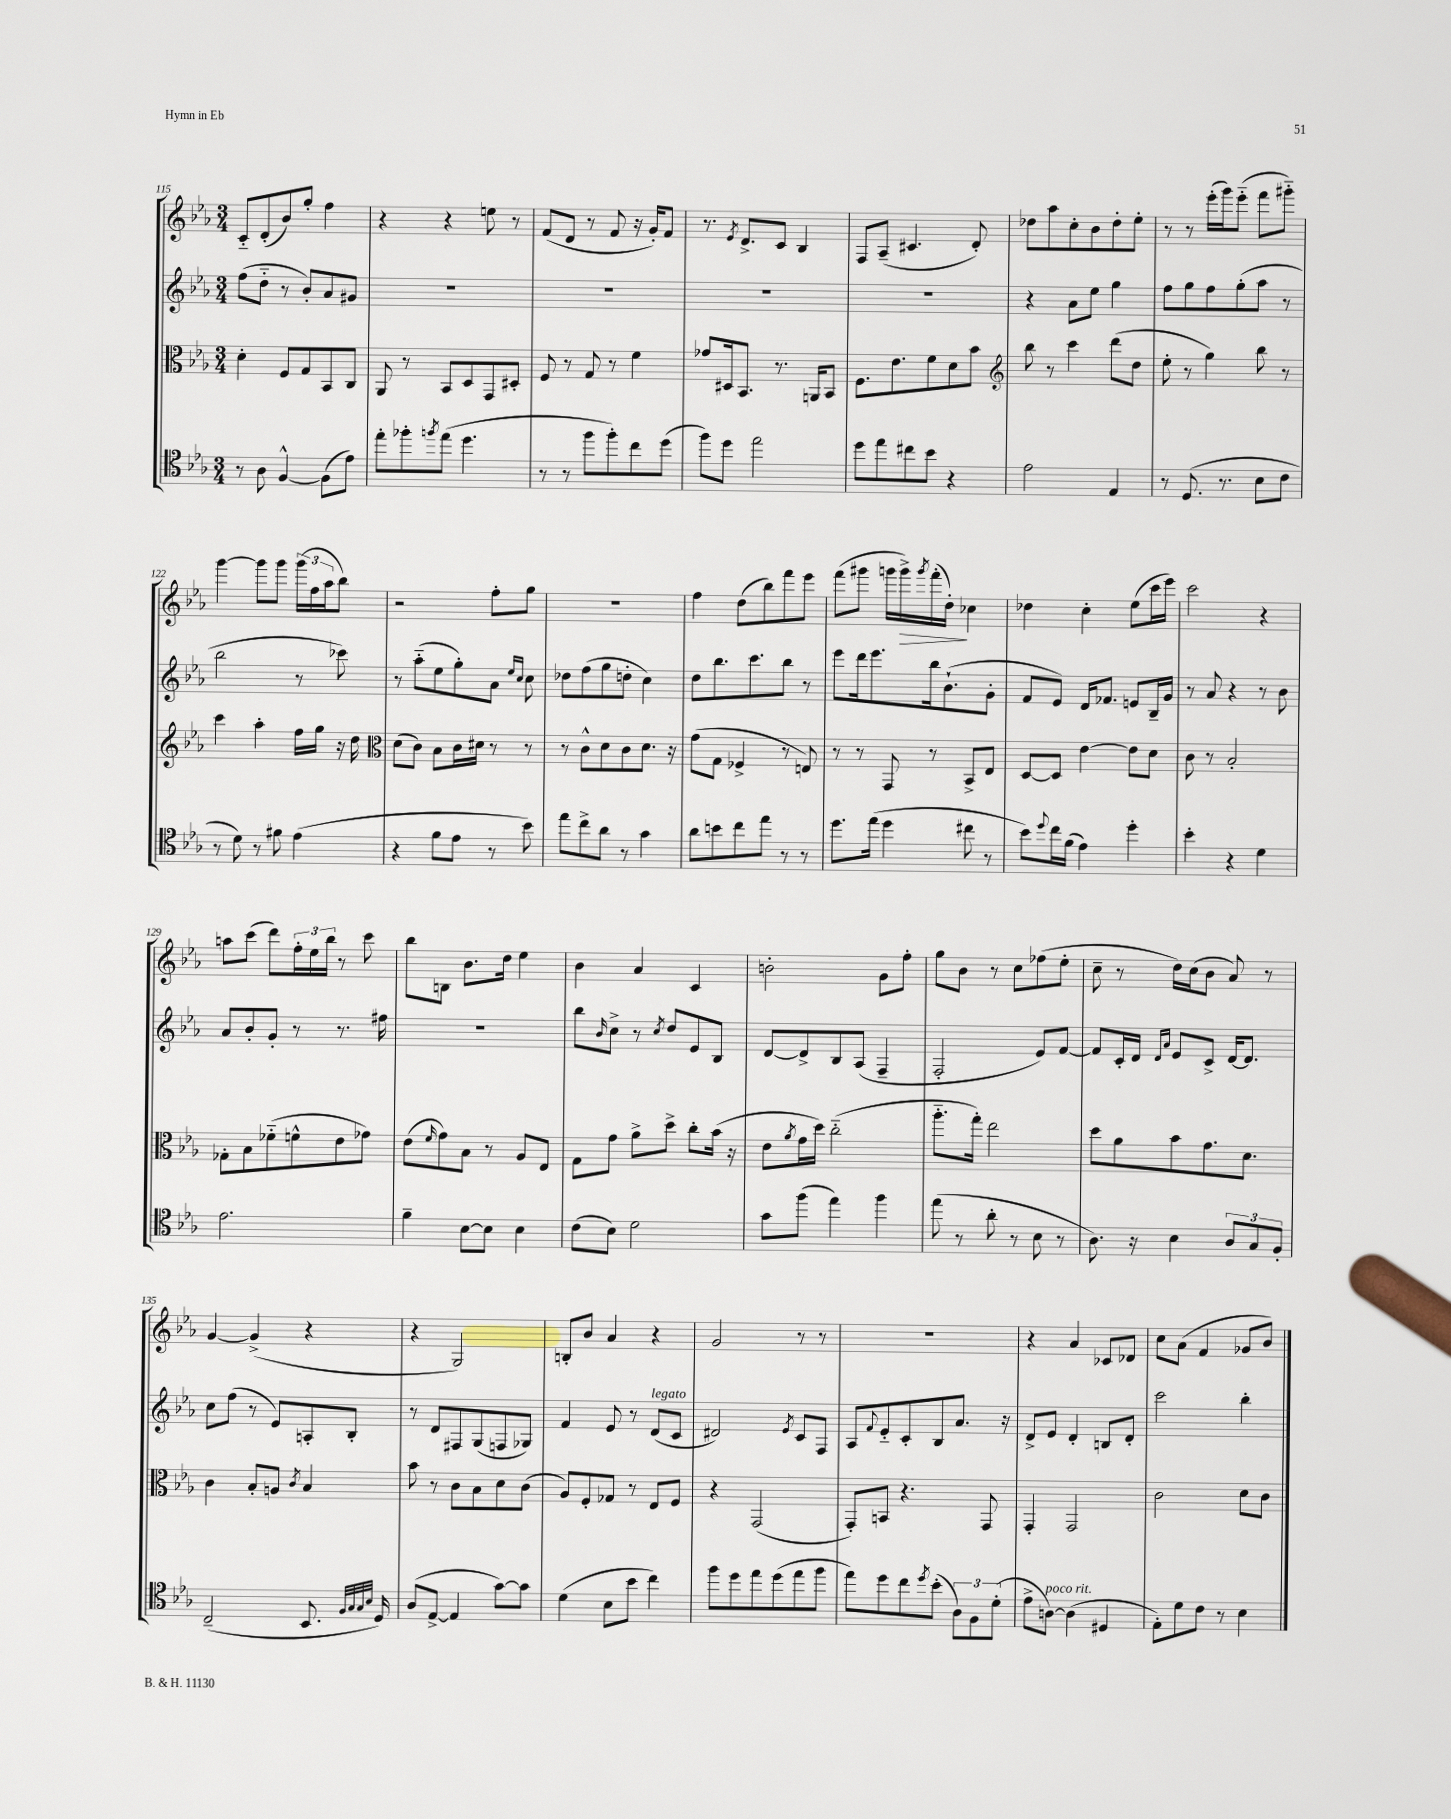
<<
\new StaffGroup <<
\new Staff = "s0" {
    \clef treble \key ees \major \numericTimeSignature \time 3/4
    c'8-_ d'8-.( bes'8) g''8-. f''4 |
    r4 r4 e''8 r8 |
    f'8( d'8 r8 f'8 r16 g'16-.) f'8 |
    r8. \acciaccatura { ees'8 } d'8.-> c'8 bes4 |
    f8 aes8--( cis'4. d'8-.) |
    des''8 aes''8 c''8-. bes'8 des''8-. ees''8-. |
    r8 r8 ees'''16-.( g'''16) ees'''8-_( f'''8 gis'''8-_) |
    g'''4~ g'''8 g'''8 \tuplet 3/2 { g'''16( f''16 aes''16 } bes''8) |
    r2 f''8-. g''8 |
    R2. |
    f''4 d''8( bes''8) f'''8 ees'''8 |
    f'''8( gis'''8 g'''16 g'''16->\>) \acciaccatura { g'''8 } f'''16-.( d''16-.\!) ces''4 |
    des''4 c''4-. ees''8( c'''16 ees'''16) |
    c'''2 r4 |
    a''8 c'''8( d'''8) \tuplet 3/2 { f''16-. ees''16 bes''16 } r8 c'''8 |
    bes''8 b8 bes'8. d''16 ees''4 |
    bes'4 aes'4 c'4 |
    b'2-. g'8 f''8-. |
    g''8 bes'8 r8 c''8 fes''8( ees''8-. |
    c''8-- r8 d''16) c''16( bes'8 aes'8) r8 |
    g'4~ g'4->( r4 |
    r4 g2) |
    b8-. bes'8 aes'4 r4 |
    g'2 r8 r8 |
    R2. |
    r4 aes'4 ces'8 des'8 |
    c''8 aes'8( f'4 ges'8 bes'8) \bar "|." |
}
\new Staff = "s1" {
    \clef treble \key ees \major \numericTimeSignature \time 3/4
    f''8( d''8-_ r8 bes'8-.) aes'8 gis'8 |
    R2. |
    R2. |
    R2. |
    R2. |
    r4 aes'8 ees''8 g''4 |
    f''8 g''8 f''8 g''8-.( aes''8 r8 |
    bes''2 r8 ces'''8) |
    r8 aes''8-_( ees''8 g''8-.) aes'8 \grace { ees''16 c''16 } c''8 |
    des''8 f''8( g''8 d''8-. c''4) |
    d''8 bes''8. c'''8. bes''8 r8 |
    ees'''8 d'''16 ees'''8. bes''16 bes'8.-!( g'8-. |
    f'8 ees'8) d'16 fes'8. e'8 bes16-- g'16 |
    r8 aes'8 r4 r8 bes'8 |
    aes'8 bes'8-. g'8-. r8 r8. fis''16 |
    R2. |
    bes''8 \grace { bes'16 } c''8-> r8 \acciaccatura { c''8 } d''8 ees'8 bes8 |
    d'8~ d'8-> bes8 aes8( f4-- |
    f2-. ees'8) f'8~ |
    f'8 c'16-. d'16 \grace { d'16 aes'16 } ees'8 c'8-> d'16~ d'8. |
    c''8 f''8( r8 ees'8) a8-. bes8-. |
    r8 d'8 fis8 g8( f8 ges8) |
    f'4 ees'8 r8 d'8^\markup { \italic "legato" }( c'8 |
    dis'2) \acciaccatura { ees'8 } c'8 f8 |
    aes8 \appoggiatura { f'8 } ees'8-_ c'8-. bes8 aes'8. r16 |
    d'8-> ees'8 d'4-. b8 d'8-. |
    c'''2 bes''4-. \bar "|." |
}
\new Staff = "s2" {
    \clef alto \key ees \major \numericTimeSignature \time 3/4
    d'4-. f8 g8 bes,8 c8 |
    aes,8 r8 bes,8 d8 g,8 dis8-. |
    f8 r8 g8 r8 f'4 |
    ges'8 dis16 bes,8. r8. a,16 bes,8 |
    f8. ees'8. f'8 d'8 bes'8 |
    \clef treble bes''8 r8 c'''4 d'''8( d''8 |
    ees''8-. r8 g''4) bes''8 r8 |
    c'''4 aes''4-. f''16 g''16 r16 d''16 |
    \clef alto d'8( c'8) bes8 c'16 dis'16 r8 r8 |
    r8 c'8-^ d'8 c'8 d'8. r16 |
    g'8( g8 fes4-> r8 e8) |
    r8 r8 g,8 r8 bes,8-> ees8 |
    d8~ d8 ees'4~ ees'8 d'8 |
    c'8 r8 bes2-. |
    ges8-. bes8 fes'8-_( f'8-^ ees'8 ges'8) |
    ees'8( \grace { f'16 } g'8) bes8 r8 aes8 ees8 |
    g8 g'8 aes'8-> d''8-> c''8-. bes'16( r16 |
    ees'8 \acciaccatura { aes'8 } g'16 d''16) c''2-_( |
    aes''8.-_ g''16-.) ees''2 |
    d''8 aes'8 bes'8 g'8. d'8. |
    c'4 bes8-. a8 \acciaccatura { c'8 } bes4 |
    bes'8 r8 c'8 bes8 d'8 c'8( |
    aes8) f8-. ges8 r8 ees8 f8 |
    r4 g,2( |
    g,8-.) b,8 r4. g,8 |
    g,4-. g,2 |
    c'2 d'8 c'8 \bar "|." |
}
\new Staff = "s3" {
    \clef tenor \key ees \major \numericTimeSignature \time 3/4
    r8 aes8 f4~-^ f8( ees'8) |
    ees''8-. fes''8-. \acciaccatura { f''8 } ees''8( d''4. |
    r8 r8 f''8 f''8-.) c''8 d''8( |
    f''8) d''8 ees''2 |
    d''8 ees''8 cis''8 bes'8 r4 |
    ees'2 ees4 |
    r8 d8.( r8. bes8 c'8 |
    r8 d'8) r8 fis'8 ees'4( |
    r4 f'8 ees'8 r8 bes'8) |
    ees''8 c''8-> aes'8 r8 g'4 |
    aes'8 b'8 c''8 ees''8 r8 r8 |
    d''8. ees''16( d''4 cis''8 r8 |
    bes'8) \appoggiatura { d''8 } c''16 f'16( ees'4) d''4-. |
    bes'4-. r4 d'4 |
    ees'2. |
    f'4-- bes8~ bes8 bes4 |
    c'8( bes8) d'2 |
    g'8 f''8( ees''4) f''4 |
    ees''8( r8 aes'8-. r8 bes8 r8 |
    aes8.) r16 bes4 \tuplet 3/2 { aes8 g8 f8-. } |
    c2--( bes,8. \grace { f32 g32 g32 bes32 } d16) |
    aes8( ees8~-> ees4 g'8~) g'8 |
    d'4( bes8 bes'8 c''4) |
    f''8 d''8 ees''8 d''8( ees''8 f''8 |
    ees''8) d''8 c''8 \acciaccatura { d''8 } bes'8-.( \tuplet 3/2 { aes8) f8 d'8-.( } |
    ees'8-> a8~^\markup { \italic "poco rit." }) a4( dis4 |
    ees8-.) d'8 c'8 r8 bes4 \bar "|." |
}
>>
>>
\layout { \context { \Score currentBarNumber = #115 } }
